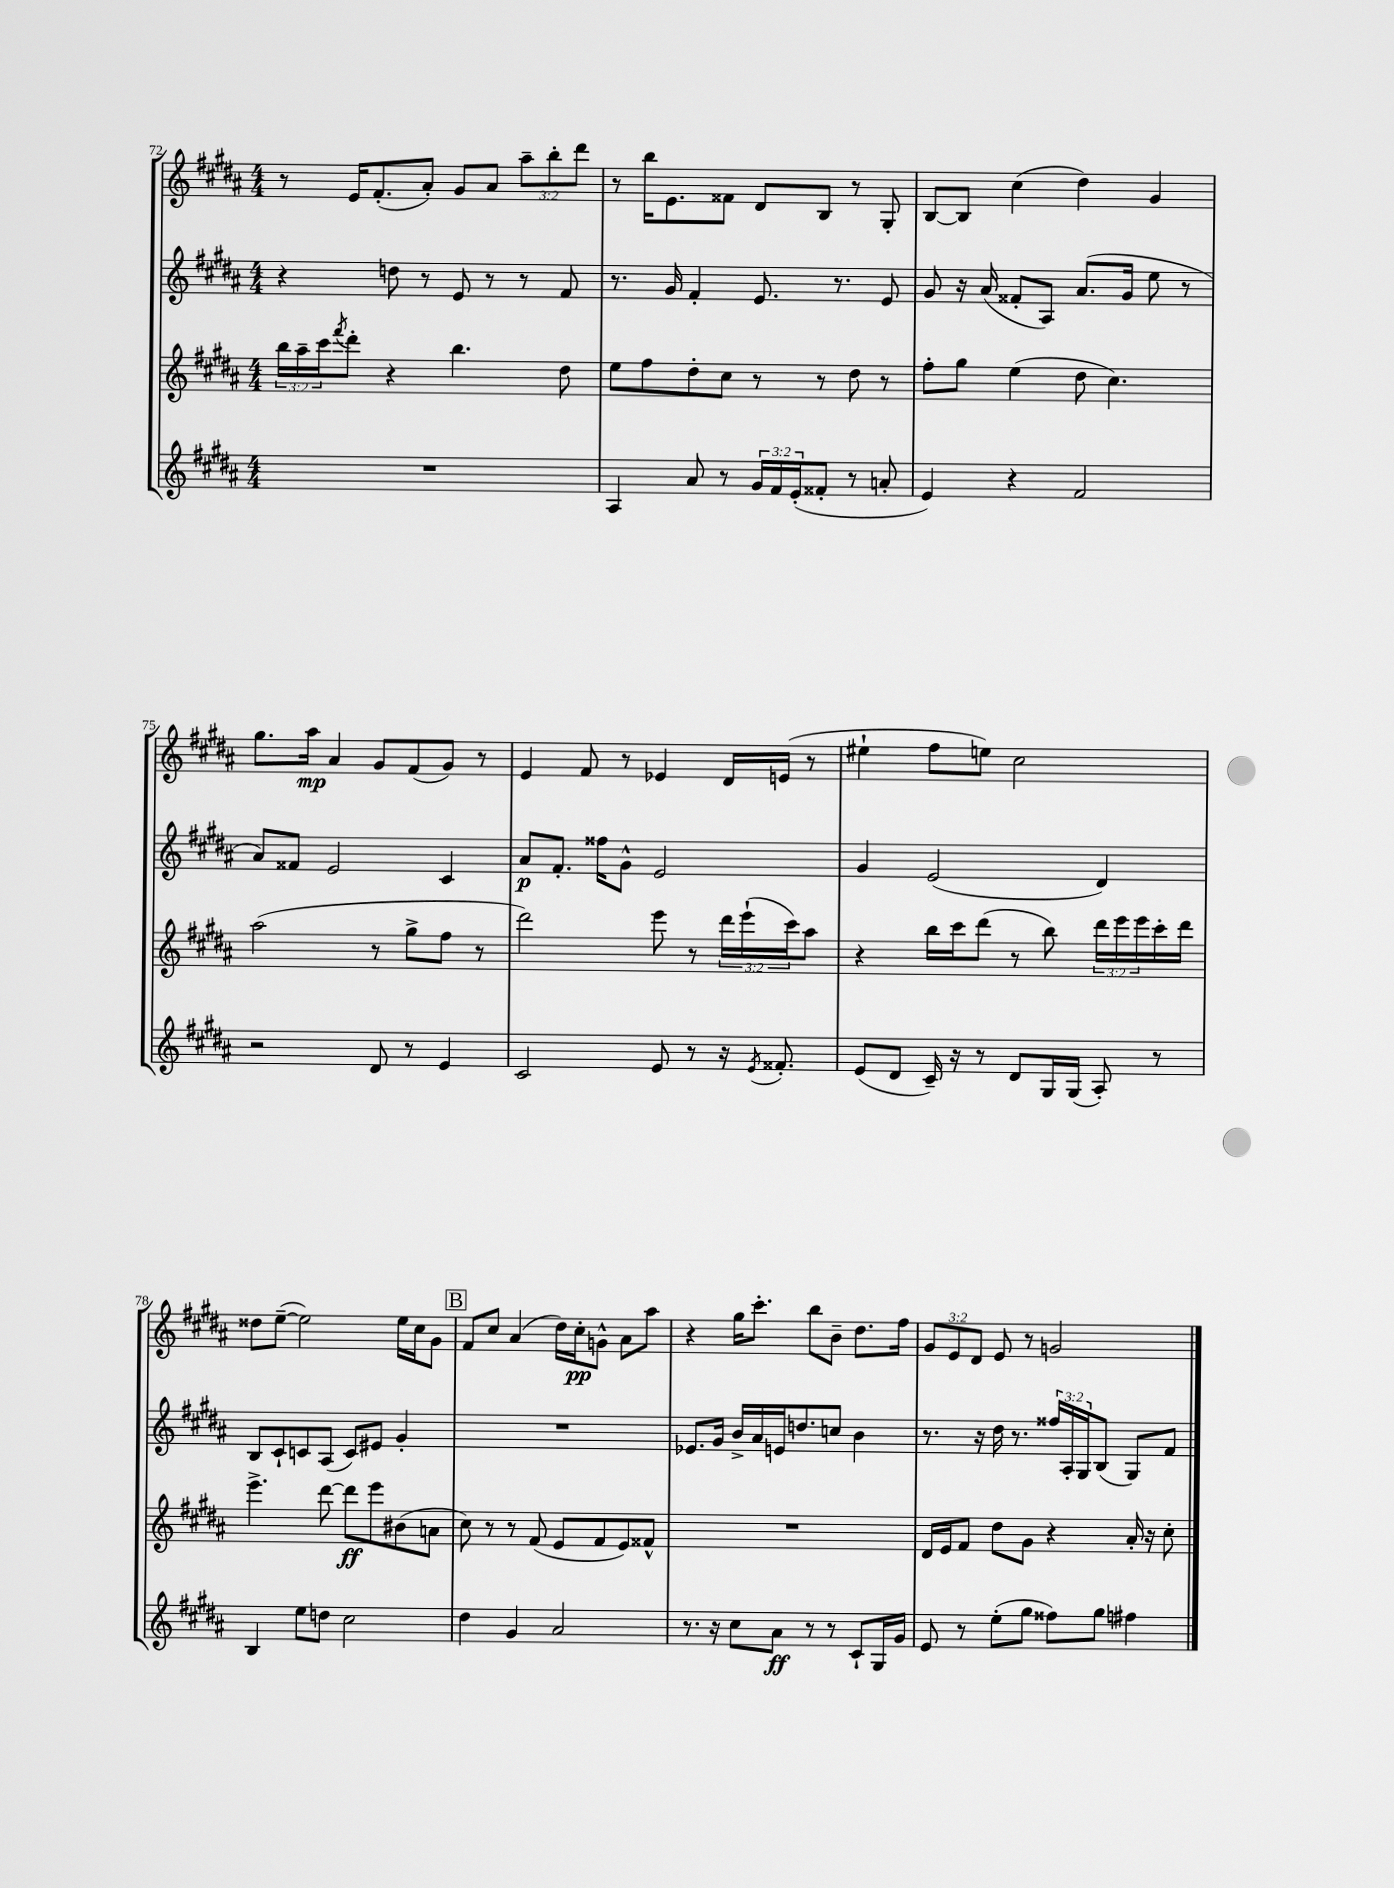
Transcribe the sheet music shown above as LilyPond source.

<<
\new StaffGroup <<
\new Staff = "s0" {
    \clef treble \key b \major \numericTimeSignature \time 4/4 \override Staff.TupletNumber.text = #tuplet-number::calc-fraction-text
    r8 e'16 fis'8.-.( ais'8-.) gis'8 ais'8 \tuplet 3/2 { ais''8-- b''8-. dis'''8 } |
    r8 b''16 e'8. fisis'8 dis'8 b8 r8 gis8-. |
    b8~ b8 cis''4( dis''4) gis'4 |
    gis''8. ais''16\mp ais'4 gis'8 fis'8( gis'8) r8 |
    e'4 fis'8 r8 ees'4 dis'16 e'16( r8 |
    eis''4-! fis''8 e''8) cis''2 |
    disis''8 e''8~--( e''2) e''16 cis''16 gis'8 |
    \mark \markup { \box "B" } fis'8 cis''8 ais'4( dis''16) cis''16-.\pp g'8-^ ais'8 ais''8 |
    r4 gis''16 cis'''8.-. b''8 b'8-- dis''8. fis''16 |
    \tuplet 3/2 { gis'8 e'8 dis'8 } e'8 r8 g'2 \bar "|." |
}
\new Staff = "s1" {
    \clef treble \key b \major \numericTimeSignature \time 4/4 \override Staff.TupletNumber.text = #tuplet-number::calc-fraction-text
    r4 d''8 r8 e'8 r8 r8 fis'8 |
    r8. gis'16 fis'4-. e'8. r8. e'8 |
    gis'8 r16 ais'16( fisis'8-. ais8) ais'8.( gis'16 e''8 r8 |
    ais'8) fisis'8 e'2 cis'4 |
    ais'8\p fis'8.-. fisis''16 gis'8-^ e'2 |
    gis'4 e'2( dis'4) |
    b8 cis'8-! c'8 ais8( c'8) eis'8 gis'4-. |
    \mark \markup { \box "B" } R1 |
    ees'8. gis'16 b'16-> ais'16 e'16 d''8. c''8 b'4 |
    r8. r16 dis''16 r8. \tuplet 3/2 { fisis''16 ais16-. gis16 } b8( gis8) fis'8 \bar "|." |
}
\new Staff = "s2" {
    \clef treble \key b \major \numericTimeSignature \time 4/4 \override Staff.TupletNumber.text = #tuplet-number::calc-fraction-text
    \tuplet 3/2 { b''16 ais''16-- cis'''16 } \acciaccatura { fis'''8 } dis'''8-. r4 b''4. dis''8 |
    e''8 fis''8 dis''8-. cis''8 r8 r8 dis''8 r8 |
    fis''8-. gis''8 e''4( dis''8 cis''4.) |
    ais''2( r8 gis''8-> fis''8 r8 |
    dis'''2) e'''8 r8 \tuplet 3/2 { dis'''16 e'''16-!( cis'''16) } ais''8 |
    r4 b''16 cis'''16 dis'''8( r8 b''8) \tuplet 3/2 { dis'''16 e'''16 e'''16 } cis'''16-. dis'''16 |
    e'''4.-> dis'''8~ dis'''8\ff e'''8 bis'8( a'8 |
    \mark \markup { \box "B" } cis''8) r8 r8 fis'8( e'8 fis'8 e'8) fisis'8-^ |
    R1 |
    dis'16 e'16 fis'8 dis''8 gis'8 r4 ais'16-. r16 cis''8-. \bar "|." |
}
\new Staff = "s3" {
    \clef treble \key b \major \numericTimeSignature \time 4/4 \override Staff.TupletNumber.text = #tuplet-number::calc-fraction-text
    R1 |
    ais4 ais'8 r8 \tuplet 3/2 { gis'16 fis'16 e'16-.( } fisis'8-. r8 a'8-. |
    e'4) r4 fis'2 |
    r2 dis'8 r8 e'4 |
    cis'2 e'8 r8 r16 \acciaccatura { e'8 } fisis'8.-. |
    e'8( dis'8 cis'16--) r16 r8 dis'8 gis16 gis16( ais8-.) r8 |
    b4 e''8 d''8 cis''2 |
    \mark \markup { \box "B" } dis''4 gis'4 ais'2 |
    r8. r16 cis''8 ais'8\ff r8 r8 cis'8-! gis16 gis'16 |
    e'8 r8 e''8-.( gis''8 fisis''8) gis''8 fis''4 \bar "|." |
}
>>
>>
\layout { \context { \Score currentBarNumber = #72 } }
